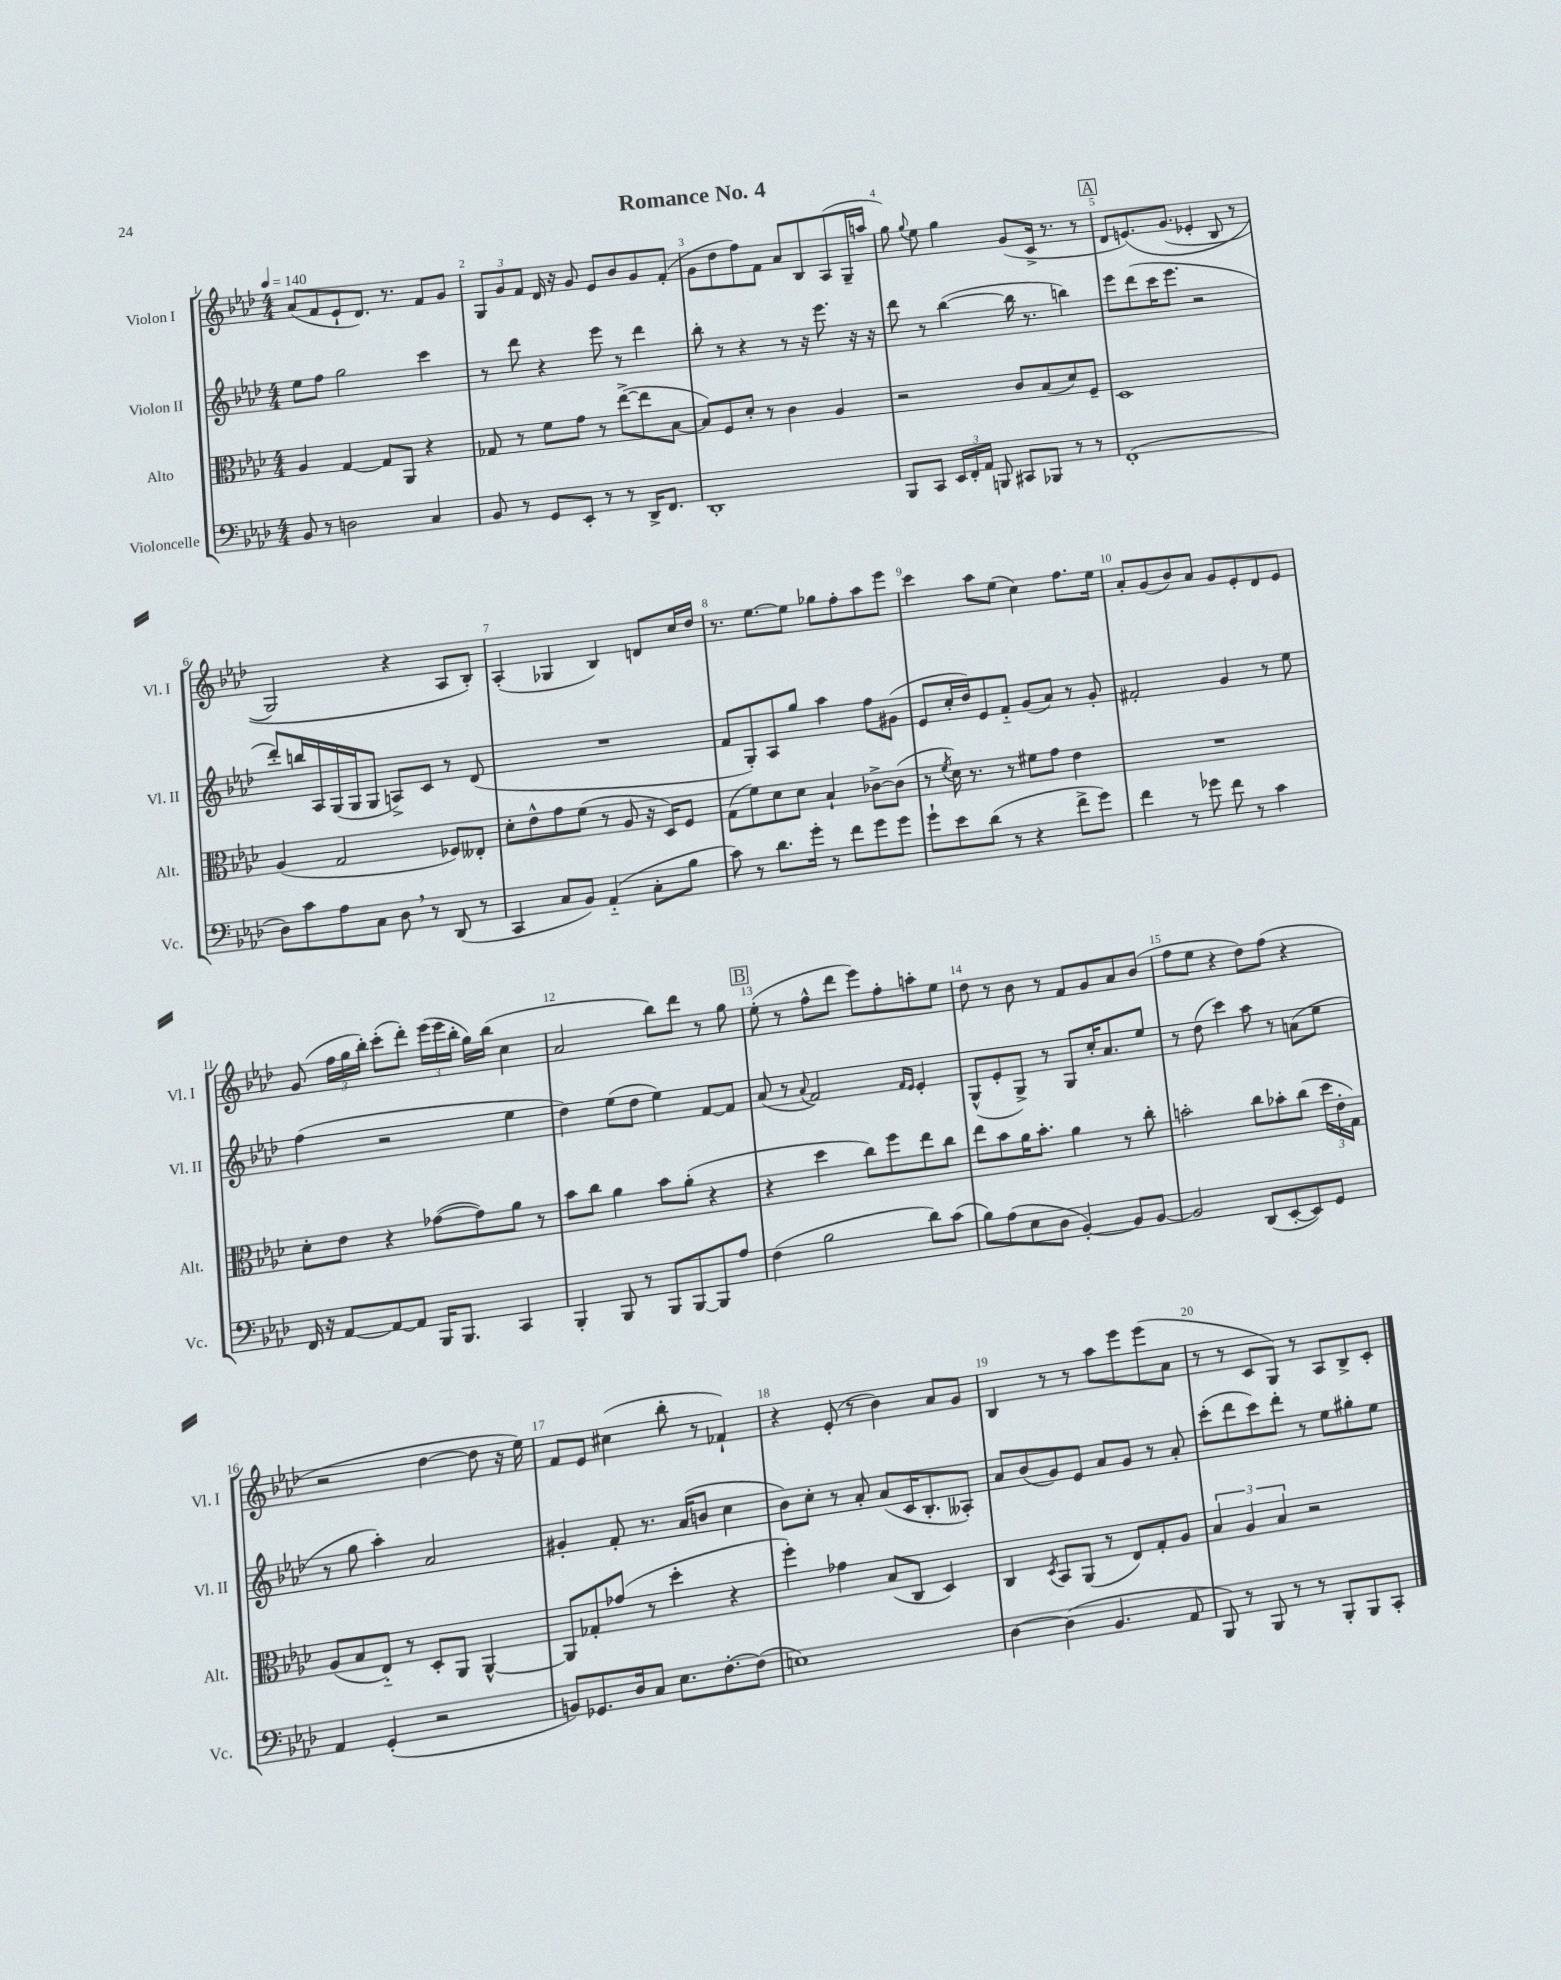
\header { title = "Romance No. 4" }
<<
\new StaffGroup <<
\new Staff = "s0" \with { instrumentName = "Violon I" shortInstrumentName = "Vl. I" } {
    \clef treble \key aes \major \numericTimeSignature \time 4/4 \tempo 4 = 140
    \autoBeamOff aes'8[( f'8 ees'8-! des'8.]) r8. f'8[ g'8] |
    \tuplet 3/2 { g8[ g'8 f'8] } des'16 r16 g'8 ees'8[ bes'8 g'8 f'8]-.( |
    g'8[ des''8 f''8) f'8] aes'8[ bes8 aes8( g16-- a''16] |
    g''8) \appoggiatura { g''8 } ees''8 g''4 g'8[( c'16]-> r8. r8 |
    \mark \markup { \box "A" } des'8[ e'8.)\( g'8.]( ees'4-. bes8 r8 |
    g2) r4 aes8[ bes8]-.\) |
    aes4-.( ges4 bes4) d'8[ c''16 des''16] |
    r8. ees''8.[~ ees''8] ges''8[ f''8-. aes''8 ees'''8] |
    c'''4 aes''8[ ees''8]( c''4) f''8.[ ees''16] |
    aes'8[-. g'8( bes'8) aes'8] g'8[ ees'8-. des'8 ees'8] |
    g'8( \tuplet 3/2 { f''16[ g''16 bes''16]-.) } c'''8[-.( des'''8]-.) \tuplet 3/2 { ees'''16[( ees'''16 bes''16]-. } g''16[) bes''16]( c''4 |
    aes'2 bes''8[) des'''8] r8 g''8 |
    \mark \markup { \box "B" } ees''8-.( r8 f''8[-^ des'''8] ees'''8[) f''8-. a''8-. ees''8] |
    des''8 r8 bes'8 r8 f'8[ g'8 aes'8 bes'8]( |
    f''8[ ees''8] r4 des''8[) f''8]( r4 |
    r2 des''4~ des''8 r16 ees''16) |
    f'8[ ees'8] cis''4( bes''8-. r8 fes'4-!) |
    r4 ees'8-.( r8 bes'4) aes'8[ g'8] |
    bes4 r8 r8 aes''8[ ees'''8 ees'''8( aes'8] |
    r8 r8 c'8[ g8]) r8 aes8[ bes8-> c'8]-. \bar "|." |
}
\new Staff = "s1" \with { instrumentName = "Violon II" shortInstrumentName = "Vl. II" } {
    \clef treble \key aes \major \numericTimeSignature \time 4/4
    \autoBeamOff ees''8[ f''8] g''2 c'''4 |
    r8 des'''8 r4 ees'''8 r8 des'''4 |
    bes''8-. r8 r4 r8 r16 ees'''8. r16 r16 |
    des'''8 r8 bes''4~( bes''16 r8. b''4) |
    \mark \markup { \box "A" } ees'''8[ des'''8( c'''16 ees'''8.] r2 |
    des'''8[-.) b''16 aes16 g16( g16 g8] a8[->) c'8] r8 des'8( |
    R1 |
    f'8[ g8-.) aes8 g''8] aes''4 f''8[ gis'8]( |
    ees'8[ c''16-. des''16) ees'8 f'8]-_ g'8[( aes'8]) r8 g'8-. |
    fis'2-. g'4 r8 ees''8 |
    f''4( r2 ees''4 |
    des''4) ees''8[( des''8] ees''4) f'8[~ f'8] |
    \mark \markup { \box "B" } aes'8( r8 \appoggiatura { aes'8 } f'2) \grace { f'16[ ees'16] } ees'4-. |
    g8[-^( ees'8-. g8]->) r8 g8[ c''16-. aes'8. ees''8] |
    r8 des''8( c'''4) aes''8 r8 a'8[( ees''8] |
    r8 g''8 aes''4-.) aes'2 |
    gis'4-. f'8-. r8. aes'16[( b'8] c''4 |
    bes'8[) c''8]-. r8 aes'8-. aes'8[( c'16 bes8.-. aeses8]-.) |
    aes'8[ bes'8( g'8) ees'8] aes'8[ g'8] r8 aes'8-. |
    c'''8[-.( des'''8 c'''8) des'''8]-. r8 ees''8[ gis''8-. ees''8] \bar "|." |
}
\new Staff = "s2" \with { instrumentName = "Alto" shortInstrumentName = "Alt." } {
    \clef alto \key aes \major \numericTimeSignature \time 4/4
    \autoBeamOff aes4 g4~ g8[ aes,8] r4 |
    ges8 r8 f'8[ g'8] r8 ees''8[~->( ees''8 bes8]~ |
    bes8[) f8 des'8]-. r8 c'4 aes4 |
    r2 c'8[ bes8( des'8) f8]-- |
    \mark \markup { \box "A" } des1 |
    aes4( g2 fes8[) eeses8]-. |
    des'8[-. ees'8-^ g'8 f'8]( r8 aes8 r16 des16[) f8] |
    g8[( f'8) des'8 des'8] bes4-! ces'8[~-> ces'8]( |
    r8 \acciaccatura { f'8 } des'16) r8. r8 fis'8[ g'8] ees'4 |
    R1 |
    des'8[-. ees'8] r4 ges'8[~( ges'8) aes'8] r8 |
    bes'8[ c''8] aes'4 bes'8[ aes'8]-.( r4 |
    \mark \markup { \box "B" } r4 des''4 c''8[) f''8 ees''8 c''8] |
    ees''8[ bes'8 aes'16 bes'8.]-. aes'4 r8 c''8-. |
    b'2-. c''8[ bes'8-. c''8]( \tuplet 3/2 { des''16[ ees'16-. g16]) } |
    aes8[( bes8 ees8]-_) r8 des8[-. aes,8] aes,4~-^ |
    aes,8[ ges8-. ges'8]( r8 des''4-. r4 |
    f''4-.) ges'4 bes8[( c8] des4) |
    c4 \acciaccatura { des8 } bes,8[ aes,8]( r8 ees8[) g8-. aes8] |
    \tuplet 3/2 { bes4 aes4 bes4 } r2 \bar "|." |
}
\new Staff = "s3" \with { instrumentName = "Violoncelle" shortInstrumentName = "Vc." } {
    \clef bass \key aes \major \numericTimeSignature \time 4/4
    \autoBeamOff bes,8 r8 d2 c4 |
    bes,8 r8 g,8[ ees,8]-. r8 r8 des,16[-> f,8.] |
    des,1-. |
    bes,,8[ c,8] \tuplet 3/2 { ees,16[ f,16-. aes,16] } b,,8 cis,8[ bes,,8] r8 r8 |
    \mark \markup { \box "A" } f,1-.( |
    des8[) c'8 aes8 c8] des8 \breathe r8 des,8( r8 |
    c,4 c8[ bes,8]) aes,4-_( c8[-. bes8] |
    c'8) r8 des'8.[ g'16]-. r8 f'8[ g'8 g'8] |
    g'8[-! ees'8 des'8]( r8 r4 f'8[-> g'8]) |
    f'4 r8 ges'8 f'8 r8 c'4 |
    f,16 r16 aes,8[~ aes,8~ aes,8] bes,,16[ bes,,8.] c,4 |
    bes,,4-. bes,,8 r8 bes,,8[ bes,,8~ bes,,8 aes8] |
    \mark \markup { \box "B" } f4( bes2 des'8[) c'8]( |
    bes8[) aes8( ees8 des8] bes,4~-.) bes,8[ bes,8]~ |
    bes,2 des,8[( ees,8~-. ees,8) g,8] |
    aes,4 g,4-.( r2 |
    b,8[) ges,8. des16 c8] ees8.[ f8.~-. f8]( |
    e1) |
    des4~ des4( bes,4. aes,8 |
    bes,,8) r8 bes,,8 r8 r8 bes,,8[-. bes,,8 c,8]-. \bar "|." |
}
>>
>>
\layout { \context { \Score \override BarNumber.break-visibility = ##(#f #t #t) barNumberVisibility = #all-bar-numbers-visible } }
